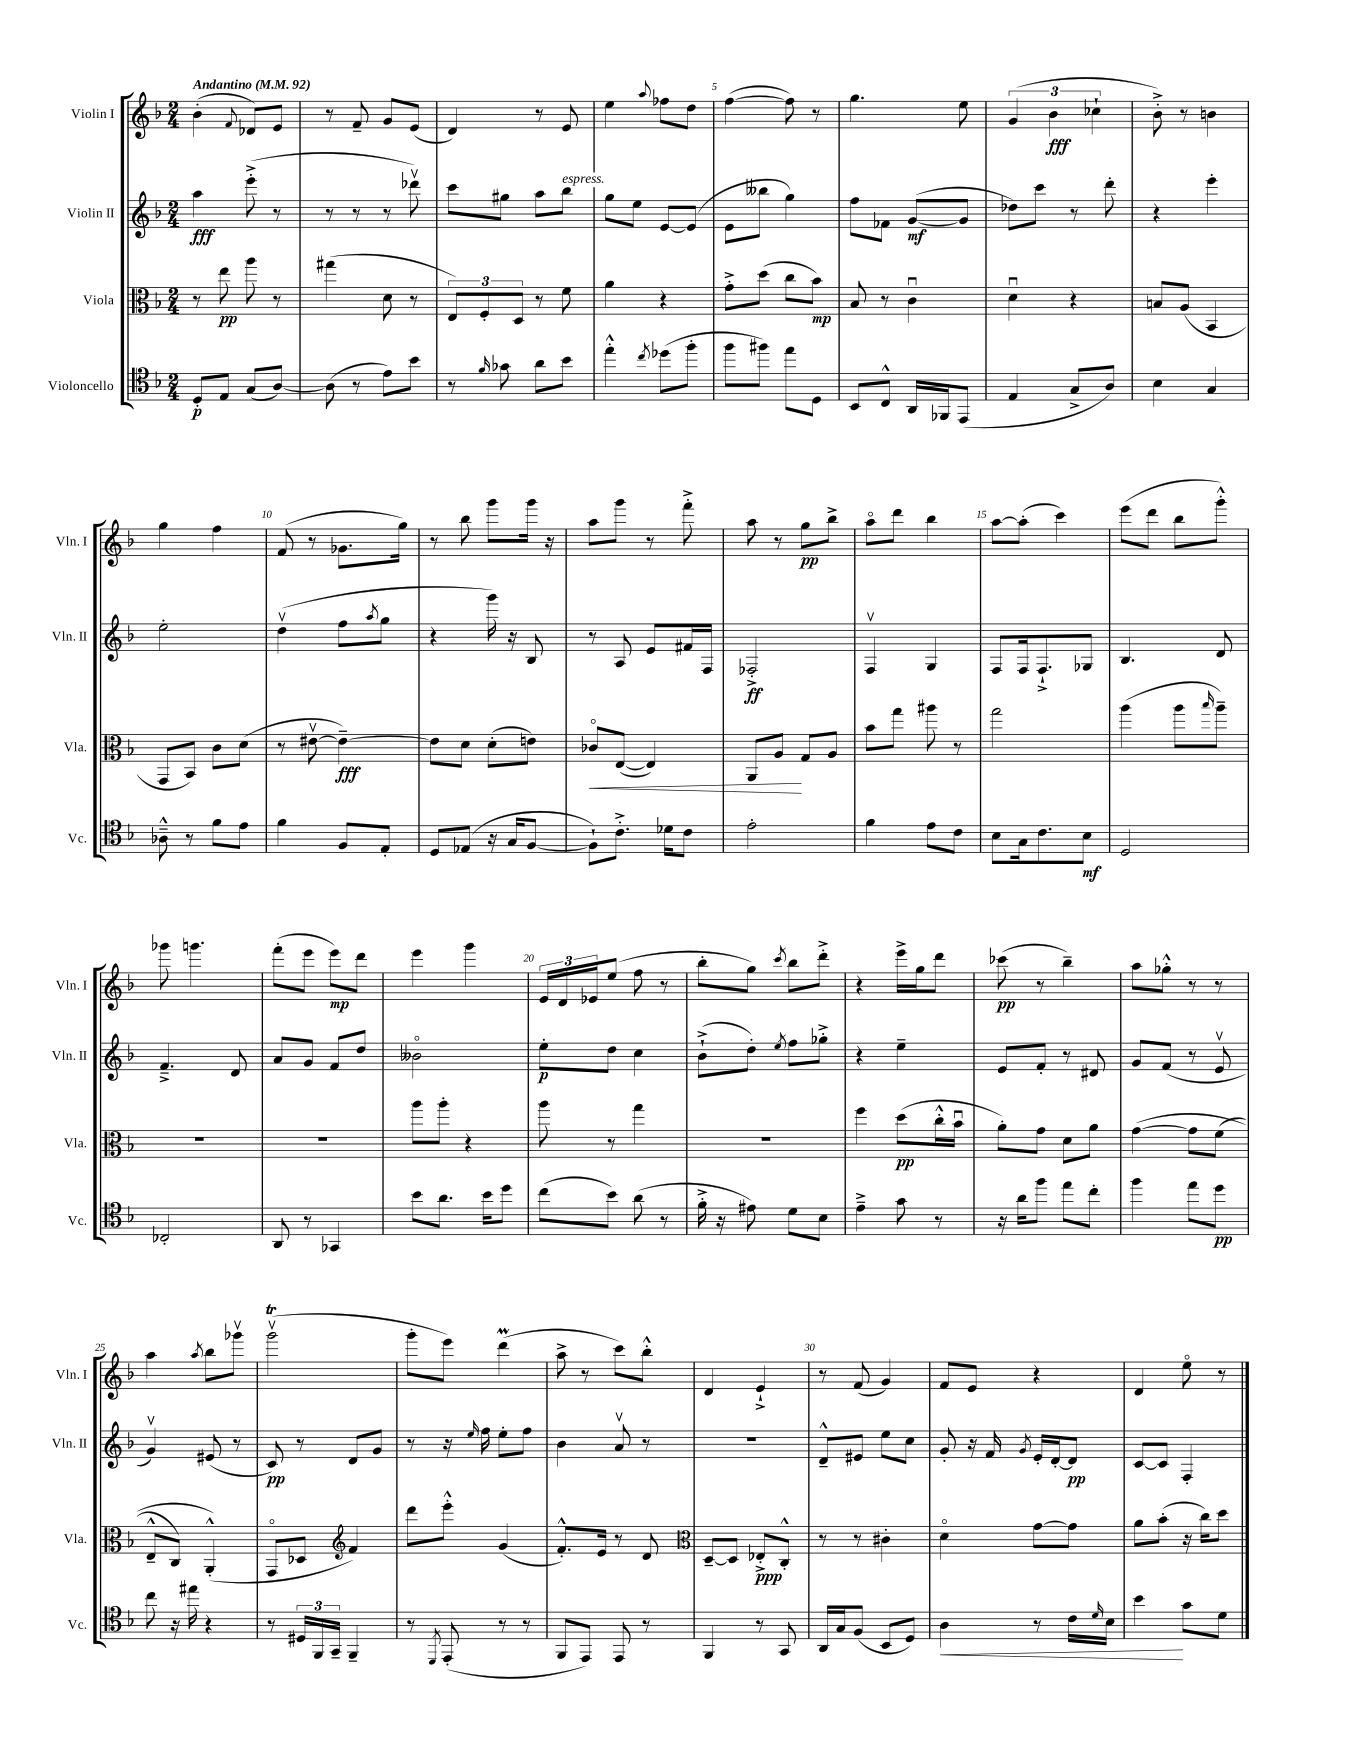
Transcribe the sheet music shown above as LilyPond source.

<<
\new StaffGroup <<
\new Staff = "s0" \with { instrumentName = "Violin I" shortInstrumentName = "Vln. I" } {
    \clef treble \key f \major \numericTimeSignature \time 2/4 \tempo "Andantino" 4 = 92
    bes'4-.( \appoggiatura { f'8 } des'8) e'8 |
    r8 f'8-- g'8 e'8( |
    d'4) r8 e'8 |
    e''4 \appoggiatura { a''8 } fes''8 d''8 |
    f''4~( f''8) r8 |
    g''4. e''8 |
    \tuplet 3/2 { g'4( bes'4\fff ces''4-! } |
    bes'8-.->) r8 b'4 |
    g''4 f''4 |
    f'8( r8 ges'8. g''16) |
    r8 bes''8 g'''8 g'''16 r16 |
    a''8 g'''8 r8 f'''8-.-> |
    a''8 r8 g''8\pp bes''8-> |
    a''8\flageolet d'''8 bes''4 |
    a''8~ a''8-.( c'''4) |
    e'''8( d'''8 bes''8 g'''8-.-^) |
    ges'''8 g'''4. |
    f'''8-.( e'''8 e'''8\mp) d'''8 |
    e'''4 g'''4 |
    \tuplet 3/2 { e'16 d'16 ees'16 } e''8( f''8 r8 |
    bes''8-. g''8) \acciaccatura { c'''8 } bes''8 d'''8-.-> |
    r4 e'''16-> g''16 d'''8 |
    ces'''8\pp( r8 bes''4--) |
    a''8 ges''8-.-^ r8 r8 |
    a''4 \acciaccatura { a''8 } bes''8 ges'''8\upbow |
    g'''2\upbow\trill( |
    g'''8-. e'''8) d'''4\prall( |
    a''8-> r8 c'''8) bes''8-.-^ |
    d'4 e'4-!-> |
    r8 f'8( g'4) |
    f'8 e'8 r4 |
    d'4 e''8\flageolet r8 \bar "|." |
}
\new Staff = "s1" \with { instrumentName = "Violin II" shortInstrumentName = "Vln. II" } {
    \clef treble \key f \major \numericTimeSignature \time 2/4
    a''4\fff e'''8-.->( r8 |
    r8 r8 r8 des'''8\upbow) |
    c'''8 gis''8 a''8 bes''8^\markup { \italic "espress." } |
    g''8 e''8 e'8~ e'8( |
    e'8 beses''8 g''4) |
    f''8 fes'8 g'8~\mf( g'8 |
    des''8) c'''8 r8 d'''8-. |
    r4 e'''4-. |
    e''2-. |
    d''4\upbow( f''8 \acciaccatura { a''8 } g''8 |
    r4 g'''16) r16 bes8 |
    r8 a8 e'8 fis'16 f16 |
    fes2-.->\ff |
    f4\upbow g4 |
    f8 f16 f8.-!-> ges8 |
    bes4. d'8 |
    f'4.---> d'8 |
    a'8 g'8 f'8 d''8 |
    beses'2\flageolet |
    e''8-.\p d''8 c''4 |
    bes'8-!->( d''8-.) \acciaccatura { e''8 } f''8 ges''8-.-> |
    r4 e''4-- |
    e'8 f'8-. r8 dis'8 |
    g'8 f'8( r8 e'8\upbow |
    g'4\upbow) eis'8( r8 |
    c'8\pp) r8 d'8 g'8 |
    r8 r16 \grace { e''16 } f''16 e''8-. f''8 |
    bes'4 a'8\upbow r8 |
    r2 |
    d'8---^ eis'8 e''8 c''8 |
    g'8-. r16 f'16 \acciaccatura { g'8 } e'16-. d'16~-. d'8\pp |
    c'8~ c'8 f4-. \bar "|." |
}
\new Staff = "s2" \with { instrumentName = "Viola" shortInstrumentName = "Vla." } {
    \clef alto \key f \major \numericTimeSignature \time 2/4
    r8 e''8\pp a''8 r8 |
    gis''4( d'8 r8 |
    \tuplet 3/2 { e8) f8-. d8 } r8 f'8 |
    a'4 r4 |
    g'8-.-> d''8( c''8 bes'8\mp) |
    bes8 r8 c'4\downbow |
    d'4\downbow r4 |
    b8 a8( bes,4 |
    g,8 bes,8) c'8 d'8( |
    r8 eis'8~\upbow eis'4~--\fff) |
    eis'8 d'8 d'8-.( e'8) |
    ces'8\flageolet\< e8~( e4) |
    a,8 a8\! g8 a8 |
    bes'8 g''8 ais''8 r8 |
    g''2 |
    a''4( a''8 \grace { bes''16 } a''8--) |
    R2 |
    R2 |
    a''8 a''8-. r4 |
    a''8 r8 g''4 |
    R2 |
    f''4 d''8\pp( c''16-.-^ bes'16\downbow |
    a'8-.) g'8 d'8 a'8 |
    g'4~\( g'8 f'8( |
    e8---^ c8) a,4-.-^(\) |
    g,8\flageolet des8 \clef treble f'4) |
    d'''8 e'''8-.-^ g'4( |
    f'8.-.-^) e'16 r8 d'8 |
    \clef alto d8~-- d8 ees8-.->\ppp c8-.-^ |
    r8 r8 cis'4-. |
    d'4\flageolet g'8~ g'8 |
    a'8 bes'8-.( r16 c''16) d''8 \bar "|." |
}
\new Staff = "s3" \with { instrumentName = "Violoncello" shortInstrumentName = "Vc." } {
    \clef tenor \key f \major \numericTimeSignature \time 2/4
    d8-.\p e8 g8( a8~) |
    a8( r8 e'8) bes'8 |
    r8 \grace { f'16 } ges'8 a'8 bes'8 |
    e''4-.-^ \acciaccatura { c''8 } des''8( f''8-. |
    f''8 fis''8) e''8 d8 |
    bes,8 c8-^ a,16 fes,16 e,8( |
    e4 g8-> a8) |
    bes4 g4 |
    aes8---^ r8 f'8 e'8 |
    f'4 f8 e8-. |
    d8 ees8( r16 g16 f8~ |
    f8-!) c'8.-.-> des'16 c'8 |
    e'2-. |
    f'4 e'8 c'8 |
    bes8 g16 c'8. bes8\mf |
    d2 |
    ces2-. |
    a,8 r8 ges,4 |
    bes'8 a'8. bes'16 d''8 |
    c''8( bes'8) a'8( r8 |
    f'16-.-> r16 eis'8) d'8 bes8 |
    e'4---> g'8 r8 |
    r16 a'16 f''8 e''8 c''8-. |
    f''4 e''8 d''8\pp |
    c''8 r16 eis''16 r4 |
    r8 \tuplet 3/2 { dis16 f,16 g,16-- } f,4-- |
    r8 \acciaccatura { d,8 } e,8-.( r8 r8 |
    f,8 e,8) e,8 r8 |
    f,4 r8 g,8 |
    a,16 g16 f8( bes,8 d8) |
    a4\< r8 c'16 \grace { d'16 } bes16 |
    bes'4\! g'8 d'8 \bar "|." |
}
>>
>>
\layout { \context { \Score \override BarNumber.break-visibility = ##(#f #t #t) barNumberVisibility = #(every-nth-bar-number-visible 5) } }
